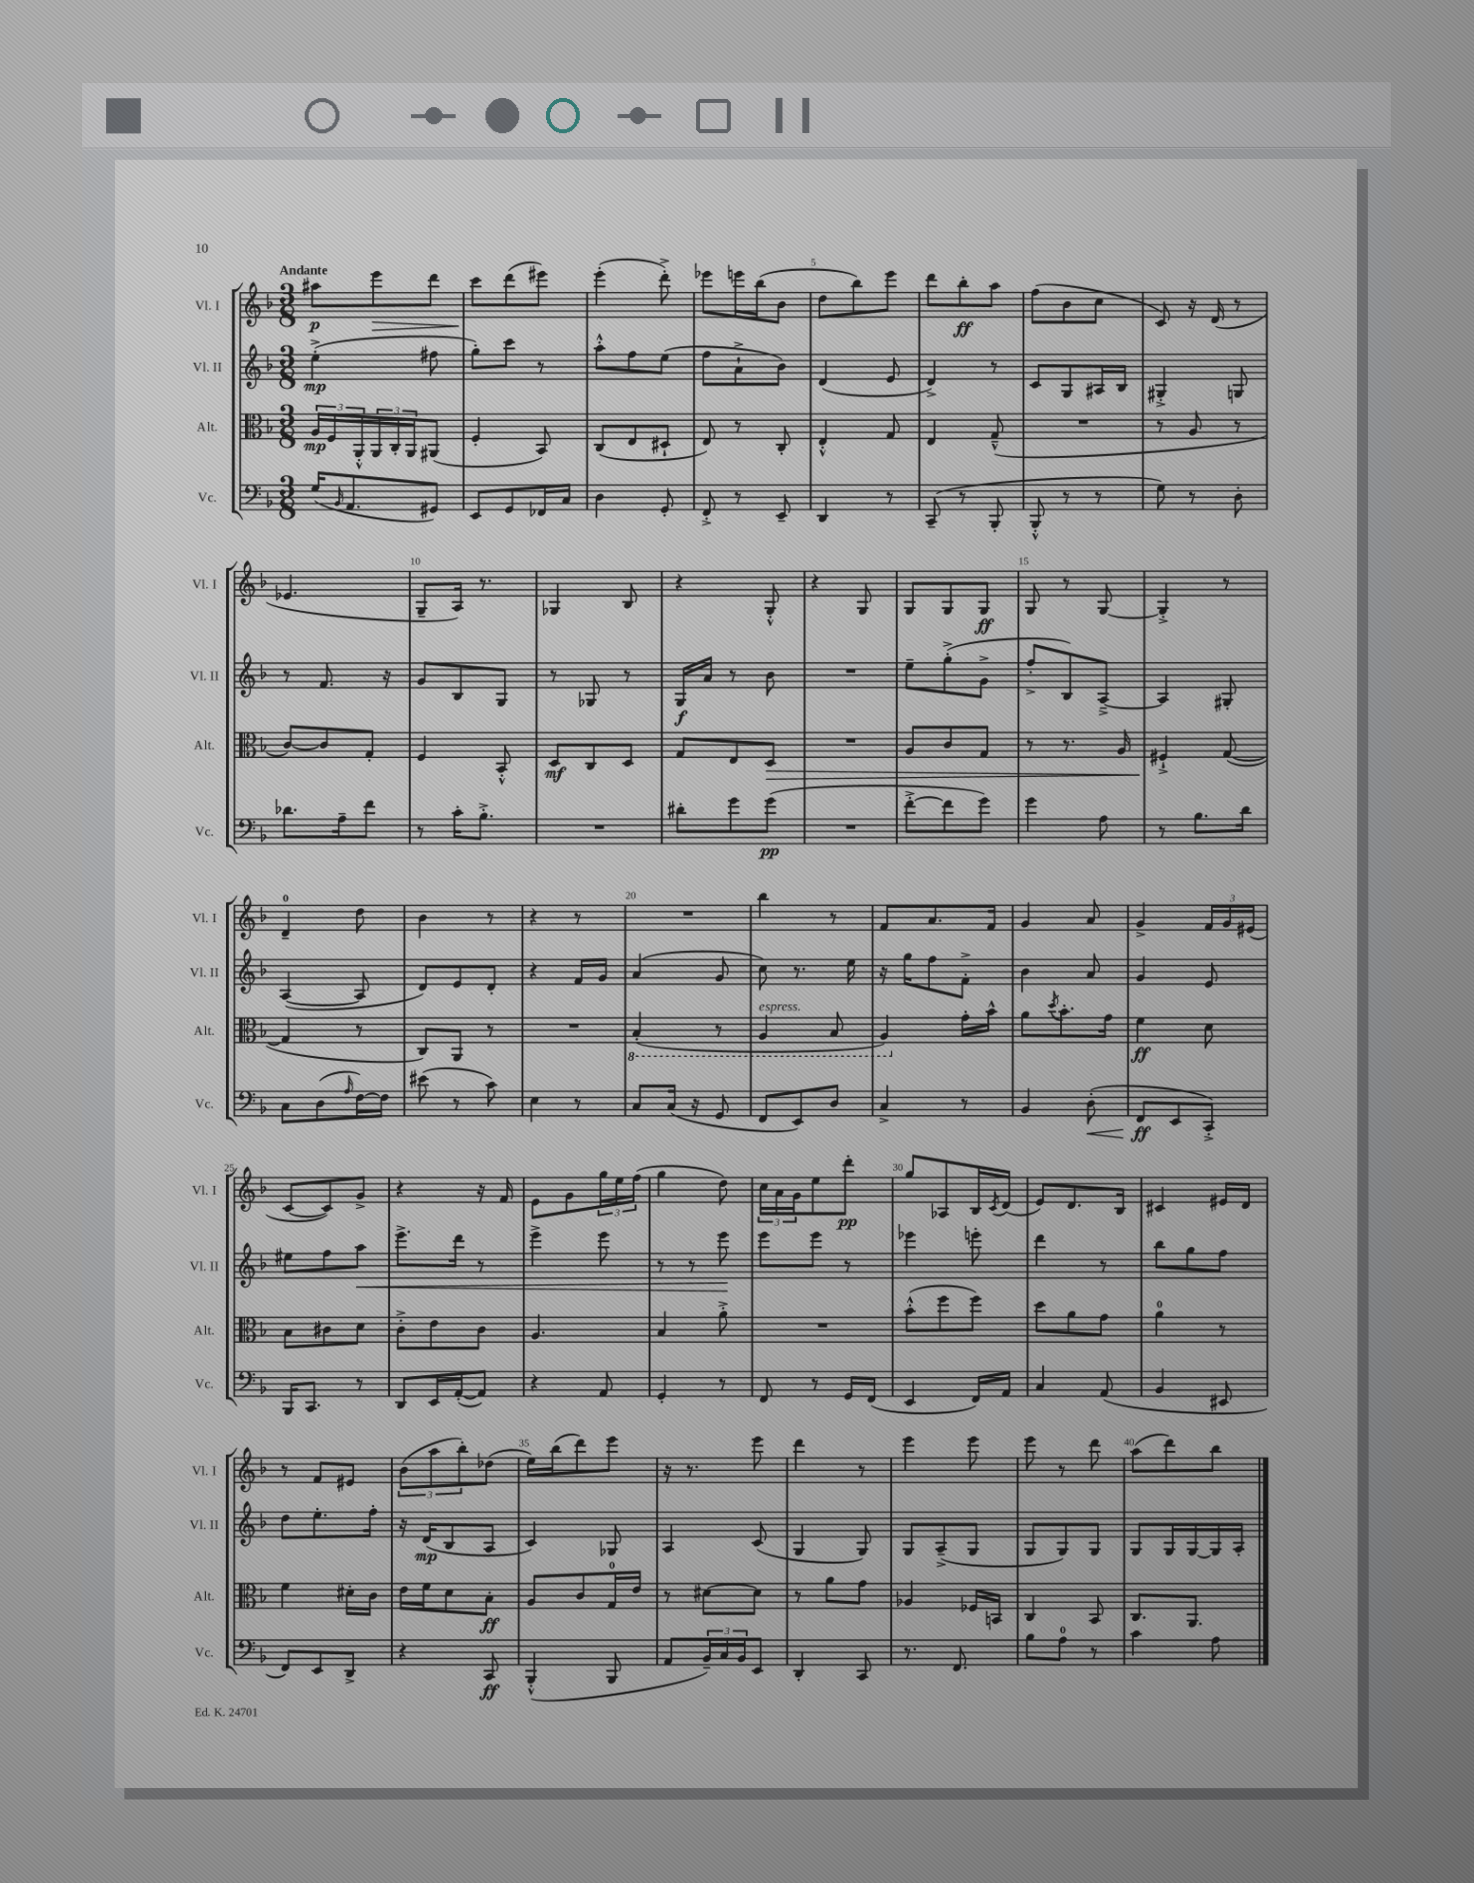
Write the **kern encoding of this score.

**kern	**kern	**kern	**kern
*staff4	*staff3	*staff2	*staff1
*clefF4	*clefC3	*clefG2	*clefG2
*k[b-]	*k[b-]	*k[b-]	*k[b-]
*M3/8	*M3/8	*M3/8	*M3/8
(16G/LK	24A/LL	(4ee'^\	8aa#\L
.	24F/	.	.
16qqBB-/	.	.	.
8.AA/	.	.	.
.	24AA'^^/	.	.
.	24AA/	.	8eee\
.	24C'/	.	.
.	24AA/J	.	.
8GG#/J)	(8AA#/J	8ff#\	8ddd\J
=	=	=	=
8EE/L	4F'/	8gg'\L)	8ccc\L
8GG/	.	8ccc\J	(8ddd\
16FF-/L	8BB-/)	8r	8eee#\J)
16C/JJ	.	.	.
=	=	=	=
4D\	(8C/L	8aa'^^\L	(4eee'\
.	8E/	8ff\	.
8GG'/	8D#`/J	(8ee\J	8ddd'^\)
=	=	=	=
8FF'^/	8E/)	8ff\L	8eee-\L
8r	8r	8a`^\	16eee\L
.	.	.	(16bb-\J
8EE~/	8C'/	8b-\J)	8b-\J
=	=	=	=
4DD/	4E'^^/	(4d/	8dd\L
.	.	.	8bb-\)
8r	8G/	8e/	8eee\J
=	=	=	=
(8CC~/	4E/	4d^/)	8ddd\L
8r	.	.	8bb-'\
8BBB-'/	(8G~^^/	8r	8aa\J
=	=	=	=
8BBB-'^^/	4.r	8c/L	(8ff\L
8r	.	8G/	8b-\
8r	.	16A#/L	8cc\J
.	.	16B-/JJ	.
=	=	=	=
8G\)	8r	4G#'^/	8c/)
8r	8A/	.	16r
.	.	.	(16d/
8D'\	8r	8G/	8r
=	=	=	=
8.d-\L	[8c/L)	8r	4.e-/
.	8c/]	8.f/	.
16A~\k	.	.	.
8f\J	8G'/J	.	.
.	.	16r	.
=	=	=	=
8r	4F/	8g/L	8G~/L
16c'\LK	.	8B-/	16A/Jk)
8.B-'^\J	.	.	8.r
.	8BB-'^^/	8G/J	.
=	=	=	=
4.r	8D/L	8r	4G-/
.	8C/	8G-/	.
.	8D/J	8r	8B-/
=	=	=	=
8d#'\L	8G/L	16G/LL	4r
.	.	16a/JJ	.
8g\	8E/	8r	.
(8g\J	8D/J	8b-\	8G'^^/
=	=	=	=
4.r	4.r	4.r	4r
.	.	.	8G/
=	=	=	=
[8f'^\L	8A/L	8ee~\L	8G/L
8f\]	8c/	(8gg'^\	8G/
8g\J)	8G/J	8g^\J	8G/J
=	=	=	=
4g\	8r	8ff'^/L	8G/
.	8.r	8B-/)	8r
8A\	.	[8A~^/J	[8G/
.	16A/	.	.
=	=	=	=
8r	4F#`^/	4A/]	4G'^/]
8.B-\L	.	.	.
.	([8G/	8G#'/	8r
16d\Jk	.	.	.
=	=	=	=
8C\L	4G/]	([4A/	4d~/
(8D\	.	.	.
16qqA/	.	.	.
[16F\L)	8r	8A/]	8dd\
16F\]JJ	.	.	.
=	=	=	=
(8e#\	8C/L)	8d/L)	4b-\
8r	8AA/J	8e/	.
8c\)	8r	8d'/J	8r
=	=	=	=
4E\	4.r	4r	4r
8r	.	16f/LL	8r
.	.	16g/JJ	.
=	=	=	=
8C/L	(4BB-'/	(4a/	4.r
(16C/Jk	.	.	.
16r	.	.	.
8GG/	8r	8g/	.
=	=	=	=
8FF/L	4AA/	8cc\)	4bb-\
8EE/)	.	8.r	.
8D/J	8BB-/	.	8r
.	.	16ee\	.
=	=	=	=
4C^/	4AA/)	16r	8f/L
.	.	16gg\LK	.
.	.	8ff\	8.a/
8r	16g'\LL	8f'^\J	.
.	16b-^^\JJ	.	16f/Jk
=	=	=	=
4BB-/	8a\L	4b-\	4g/
.	8qdd/	.	.
.	8.b-'\	.	.
(8D'\	.	8a/	8a/
.	16g\Jk	.	.
=	=	=	=
8FF/L	4f\	4g/	4g^/
8EE/	.	.	.
8CC'^/J)	8d\	8e/	24f/LL
.	.	.	24g/
.	.	.	(24e#/JJ
=	=	=	=
16BBB-/LK	8B-\L	8ee#\L	[8c/L
8.CC/J	.	.	.
.	8c#\	8ff\	8c/])
8r	8d\J	8aa\J	8g^/J
=	=	=	=
8DD/L	8c'^\L	8.eee^\L	4r
16EE/L	8e\	.	.
([16AA'/J	.	16ddd\Jk	.
8AA/]J)	8c\J	8r	16r
.	.	.	16f/
=	=	=	=
4r	4.A/	4eee^\	8e\L
.	.	.	8g\
8AA/	.	8eee\	24gg\L
.	.	.	24ee\
.	.	.	(24ff\JJ
=	=	=	=
4GG'/	4B-/	8r	4gg\
.	.	8r	.
8r	8a'^\	8eee\	8dd\)
=	=	=	=
8FF/	4.r	8eee\L	24cc\LL
.	.	.	24a\
.	.	.	24g\J
8r	.	8eee\J	8ee\
16GG/LL	.	8r	8ddd'\J
(16FF/JJ	.	.	.
=	=	=	=
4EE/	(8b-'^^\L	4eee-\	8gg/L
.	8ff\	.	8A-/
16FF/LL)	8ff\J)	8eee'\	16B-/L
.	.	.	8qc/
16AA/JJ	.	.	(16d/JJ
=	=	=	=
4C/	8dd\L	4ddd\	8e/L)
.	8a\	.	8.d/
(8AA/	8g\J	8r	.
.	.	.	16B-/Jk
=	=	=	=
4BB-/	4a\	8bb-\L	4c#/
.	.	8gg\	.
8EE#/	8r	8ff\J	16e#/LL
.	.	.	16d/JJ
=	=	=	=
8FF/L)	4f\	8dd\L	8r
8EE/	.	8.ee'\	8f/L
8DD^/J	16d#'\LL	.	8e#/J
.	16c\JJ	16ff'\Jk	.
=	=	=	=
4r	16e\LL	16r	(12b-\L
.	16f\J	(16d/LK	.
.	.	.	12aa\
.	8d\	8B-/	.
.	.	.	12bb-'\)
8CC/	8B-'\J	8A/J	(8dd-\J
=	=	=	=
(4BBB-'^^/	8A/L	4c/)	16ee\LL)
.	.	.	(16bb-\J
.	8c/	.	8ddd\)
8BBB-/	16G/L	8G-/	8eee\J
.	16e/JJ	.	.
=	=	=	=
8AA/L	8r	4A/	16r
.	.	.	8.r
24BB-~/L)	[8d#\L	.	.
24C/	.	.	.
24BB-/J	.	.	.
8EE/J	8d#\]J	(8c/	8eee\
=	=	=	=
4DD'/	8r	4G/	4ddd\
.	8a\L	.	.
8CC/	8g\J	8G/)	8r
=	=	=	=
8.r	4A-/	8G/L	4eee\
.	.	(8A~^/	.
8.FF/	.	.	.
.	16F-/LL	8G/J	8eee\
.	16BB/JJ	.	.
=	=	=	=
8B-\L	4C/	8G/L	8eee\
8A\J	.	8G/)	8r
8r	8BB-/	8G/J	8ddd\
=	=	=	=
4c\	8.C/L	8G/L	(8aa\L
.	.	16G/L	8ddd\)
.	8.AA/J	[16G/	.
8A\	.	16G/]	8bb-\J
.	.	16A'/JJ	.
==	==	==	==
*-	*-	*-	*-
